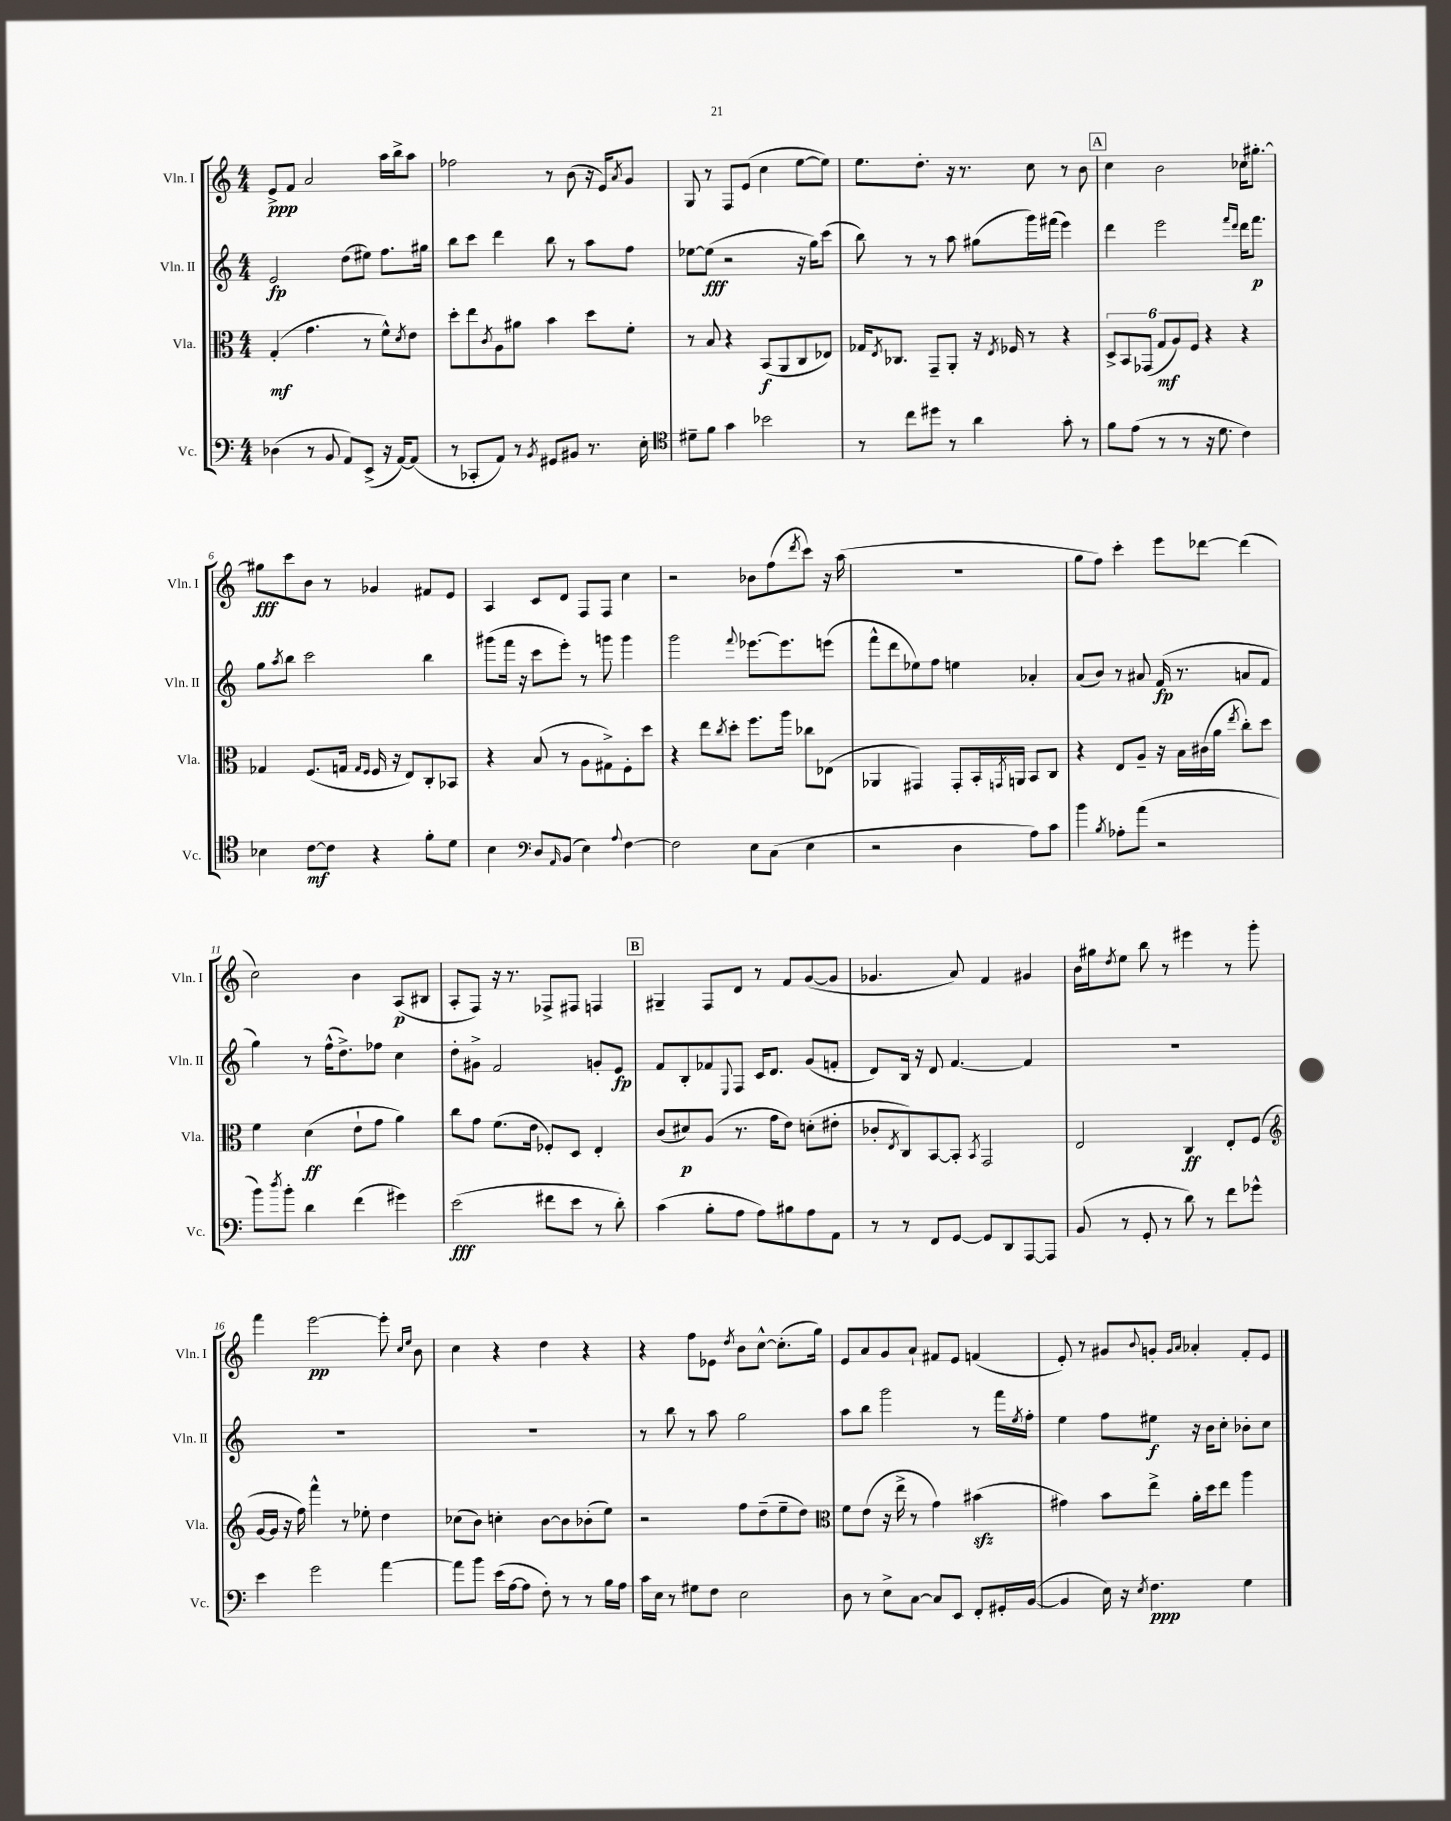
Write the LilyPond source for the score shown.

<<
\new StaffGroup <<
\new Staff = "s0" \with { instrumentName = "Vln. I" shortInstrumentName = "Vln. I" } {
    \clef treble \key c \major \numericTimeSignature \time 4/4
    e'8->\ppp f'8 a'2 a''16 b''16-> a''8 |
    fes''2 r8 b'8( r16 e'16) \acciaccatura { a'8 } g'8 |
    g8 r8 f8 e'8( c''4 e''8~ e''8) |
    e''8. d''8.-. r16 r8. c''8 r8 b'8 |
    \mark \markup { \box "A" } c''4 b'2 ces''16 gis''8.~-. |
    gis''8\fff c'''8 b'8 r8 ges'4 fis'8 e'8 |
    a4 c'8 d'8 f8 f8 c''4 |
    r2 bes'8 f''8( \acciaccatura { d'''8 } c'''8) r16 a''16( |
    R1 |
    g''8 f''8) c'''4-. e'''8 des'''8~ des'''4( |
    c''2) b'4 a8\p( bis8 |
    a8-. f8) r16 r8. fes8-> fis8 f4 |
    \mark \markup { \box "B" } gis4-- f8 d'8 r8 f'8 g'8~( g'8 |
    ges'4. a'8) f'4 gis'4 |
    b'16 gis''16 \acciaccatura { d''8 } e''8 b''8 r8 eis'''4 r8 g'''8-. |
    f'''4 e'''2~\pp e'''8-. \grace { c''16 e''16 } b'8 |
    c''4 r4 d''4 r4 |
    r4 f''8 ees'8 \acciaccatura { d''8 } b'8 c''8~-^ c''8.-.( g''16) |
    e'8 a'8 g'8 a'8-! fis'8 e'8 f'4( |
    e'8-.) r8 gis'8 \appoggiatura { b'8 } g'8-. \grace { g'16 a'16 } aes'4-. f'8-. e'8 \bar "|." |
}
\new Staff = "s1" \with { instrumentName = "Vln. II" shortInstrumentName = "Vln. II" } {
    \clef treble \key c \major \numericTimeSignature \time 4/4
    e'2\fp d''8( eis''8) f''8. gis''16 |
    b''8 c'''8 d'''4 b''8 r8 a''8 f''8 |
    ees''8~ ees''8\fff( r2 r16 g''16) c'''8( |
    b''8) r8 r8 a''8 gis''8( g'''16) fis'''16( e'''4) |
    \mark \markup { \box "A" } d'''4 e'''2 \grace { f'''16 d'''16 } d'''16 f'''8.\p |
    g''8 \acciaccatura { a''8 } b''8 c'''2 b''4 |
    gis'''8( f'''16 r16 c'''8 e'''8-.) r8 g'''8 g'''4 |
    g'''2 \appoggiatura { f'''8 } ees'''8.~ ees'''8. e'''8( |
    f'''8-^ d'''8 ees''8) f''8 e''4 aes'4-. |
    a'8( b'8) r8 ais'8 f'16\fp( r8. a'8 f'8 |
    g''4) r8 f''16-^( d''8.->) fes''8 c''4 |
    d''8-. gis'8-> f'2 g'8-. e'8\fp |
    \mark \markup { \box "B" } f'8 b8-. fes'8 \appoggiatura { e8 } f8 c'16 d'8. g'8( f'8-. |
    d'8) b16 r16 d'8 f'4.~ f'4 |
    R1 |
    R1 |
    R1 |
    r8 b''8 r8 a''8 g''2 |
    a''8 b''8 g'''2 r8 f'''16 \acciaccatura { e''8 } f''16-. |
    e''4 f''8 eis''8\f r16 b'16 c''8-. bes'8-. c''8 \bar "|." |
}
\new Staff = "s2" \with { instrumentName = "Vla." shortInstrumentName = "Vla." } {
    \clef alto \key c \major \numericTimeSignature \time 4/4
    g4-.\mf( g'4. r8 f'8-^) \acciaccatura { d'8 } e'8 |
    d''8-. e''8 \acciaccatura { c'8 } a8 ais'8 b'4 d''8 f'8-. |
    r8 b8 r4 b,8\f( a,8 c8 ees8) |
    ges16 \acciaccatura { e8 } ces8. g,8-- a,8-. r16 \acciaccatura { e8 } fes16 r8 r4 |
    \mark \markup { \box "A" } \tuplet 6/4 { d8-> b,8 ges,8( g8\mf a8) f8 } r4 r4 |
    ges4 f8.( g16 \grace { g16 f16 } f16 r16 e8) c8-. bes,8 |
    r4 b8( r8 a8 gis8->) f8-. d''8 |
    r4 e''8 \acciaccatura { c''8 } d''8-. f''8. a''16 ces''8 ees8( |
    aes,4 gis,4) gis,8-. b,16-. \acciaccatura { g,8 } a,16 b,8 c8 |
    r4 e8 a8-- r16 b16 cis'16( a'16 \acciaccatura { e''8 } c''8-.) d''8 |
    f'4 d'4\ff( e'8-! g'8 a'4) |
    c''8 g'8 f'8.( e'16 fes8-.) d8 e4-. |
    \mark \markup { \box "B" } c'8( dis'8\p) a8( r8. g'16 e'8) d'8-.( eis'8-. |
    ces'8-. \acciaccatura { e8 } c8) b,8~ b,8-. \acciaccatura { b,8 } g,2 |
    e2 c4\ff e8-. f8( |
    \clef treble g'16~ g'16 r16 f''16) f'''4-^ r8 ees''8-. d''4 |
    ces''8( b'8) c''4-. b'8~ b'8 bes'8-.( e''8) |
    r2 f''8 d''8--( e''8-- d''8) |
    \clef alto f'8 e'8( r16 e''16-> r8 g'4) bis'4\sfz( |
    gis'4) b'8 e''8-> a'16-. d''16 e''8 a''4 \bar "|." |
}
\new Staff = "s3" \with { instrumentName = "Vc." shortInstrumentName = "Vc." } {
    \clef bass \key c \major \numericTimeSignature \time 4/4
    des4( r8 b,8 a,8) e,8->( r16 a,16~) a,8( |
    r8 ces,8-. a,8) r8 \acciaccatura { b,8 } gis,8 bis,8 r8. e16-. |
    \clef tenor dis'8-- f'8 g'4 bes'2 |
    r8 c''8 dis''8 r8 a'4 g'8-. r8 |
    \mark \markup { \box "A" } f'8 e'8( r8 r8 r16 d'8. c'4) |
    bes4 c'8~\mf c'8 r4 f'8-. d'8 |
    b4 \clef bass d8 \grace { a,16 } b,8( e4) \appoggiatura { a8 } f4~ |
    f2 e8 c8( e4 |
    r2 d4 a8) c'8 |
    b'4 \acciaccatura { b8 } aes8-. a'8( r2 |
    b'8) \acciaccatura { d''8 } b'8-. d'4 f'4( gis'4) |
    e'2\fff( fis'8 e'8 r8 d'8-.) |
    \mark \markup { \box "B" } c'4( b8-. a8 a8) bis8 a8 a,8 |
    r8 r8 f,8 g,8~ g,8 d,8 a,,8~ a,,8 |
    b,8( r8 g,8-. r8 d'8) r8 f'8 ges'8-^ |
    e'4 g'2 a'4~ |
    a'8 b'8 e'16( a16~ a8 f8-.) r8 r8 b16 a16 |
    c'16 e16 r8 gis8 f8 e2 |
    d8 r8 e8-> c8~ c8 e,8 f,8-. gis,16-. b,16~( |
    b,4 e16) r16 \acciaccatura { e8 } f4.\ppp g4 \bar "|." |
}
>>
>>
